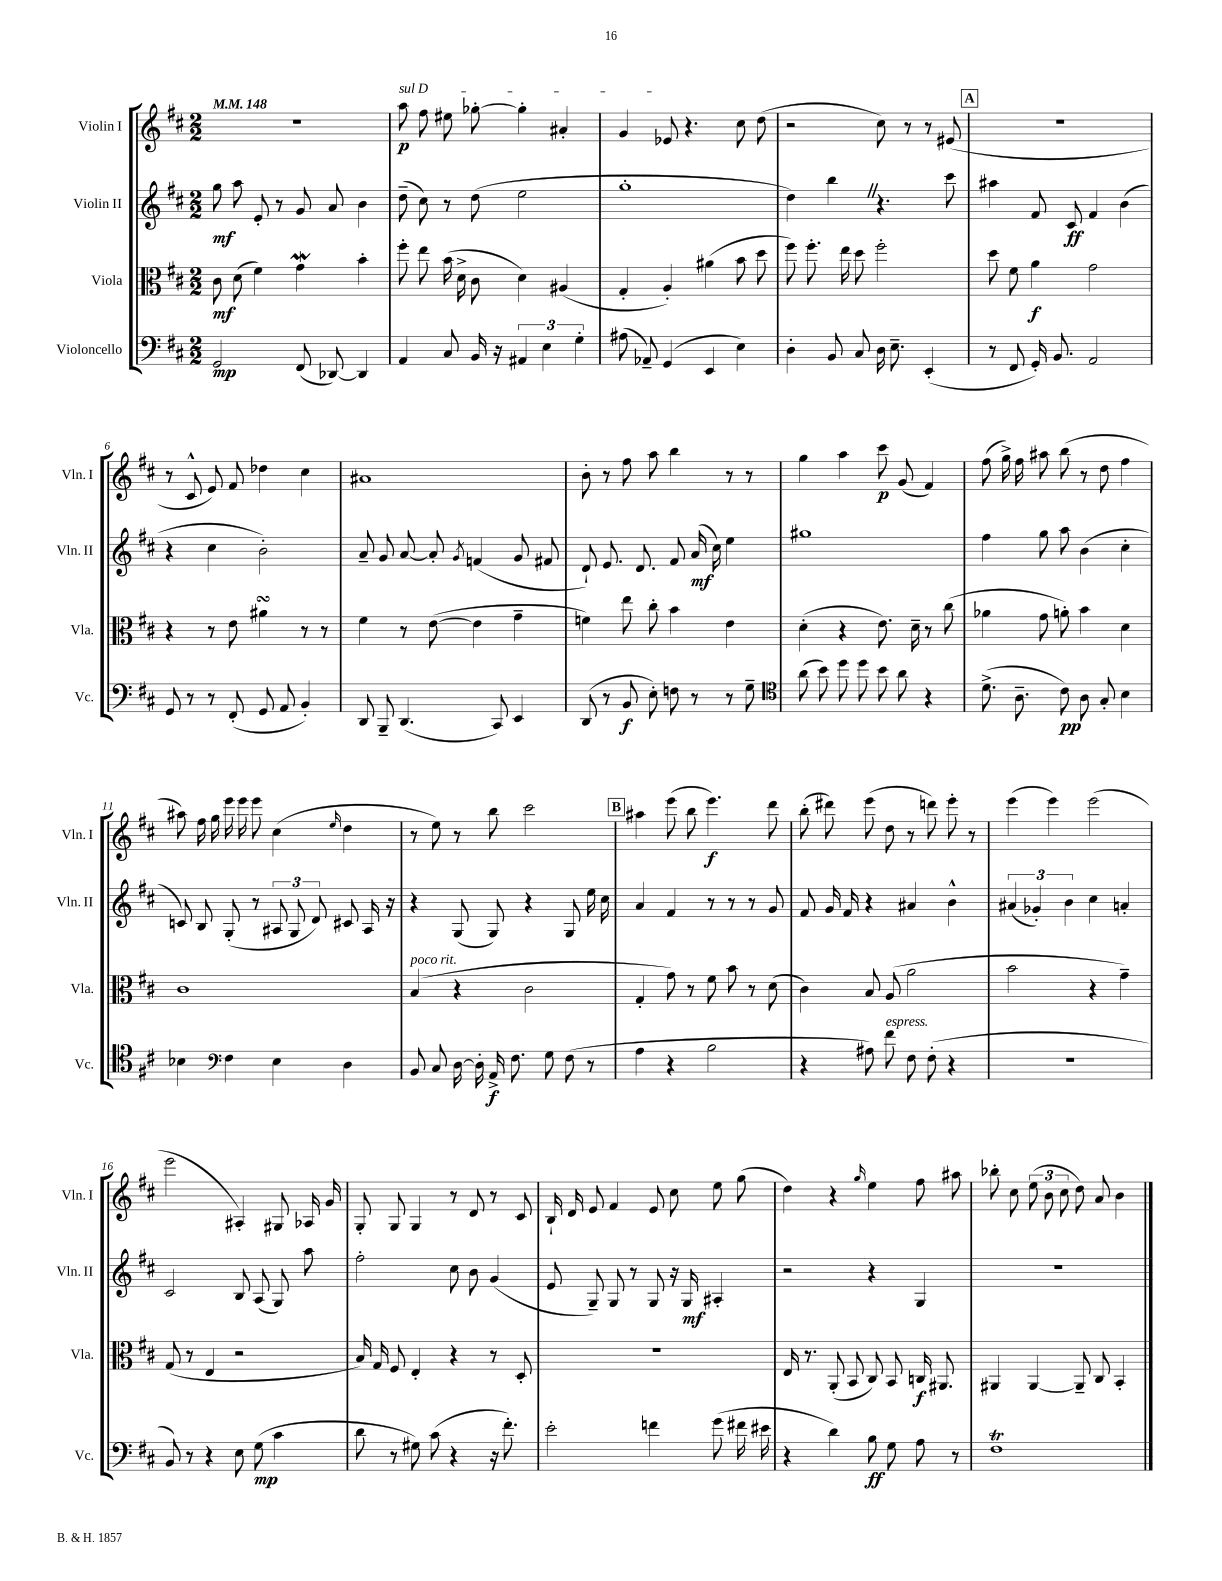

**kern	**dynam	**kern	**dynam	**kern	**dynam	**kern	**dynam
*part4	*part4	*part3	*part3	*part2	*part2	*part1	*part1
*staff4	*staff4	*staff3	*staff3	*staff2	*staff2	*staff1	*staff1
*I"Violoncello	*	*I"Viola	*	*I"Violin II	*	*I"Violin I	*
*I'Vc.	*	*I'Vla.	*	*I'Vln. II	*	*I'Vln. I	*
*clefF4	*	*clefC3	*	*clefG2	*	*clefG2	*
*k[f#c#]	*	*k[f#c#]	*	*k[f#c#]	*	*k[f#c#]	*
*M2/2	*	*M2/2	*	*M2/2	*	*M2/2	*
*MM148	*	*MM148	*	*MM148	*	*MM148	*
=1	=1	=1	=1	=1	=1	=1	=1
2GG/	mp	8c#\	mf	8gg\	mf	1r	.
.	.	(8d\	.	8aa\	.	.	.
.	.	4f#\)	.	8e'/	.	.	.
.	.	.	.	8r	.	.	.
(8FF#/	.	4gw\	.	8g/	.	.	.
[8DD-X/)	.	.	.	8a/	.	.	.
4DD-/]	.	4b'\	.	4b\	.	.	.
=2	=2	=2	=2	=2	=2	=2	=2
!	!	!	!	!	!	!LO:TX:a:i:t=sul D	!
4AA/	.	8ff#'\	.	(8dd~\	.	8aa\	p
.	.	8ee\	.	8cc#\)	.	8ff#\	.
8C#/	.	(16b\	.	8r	.	8ee#X\	.
.	.	16d^\	.	.	.	.	.
16BB/	.	8c#\	.	(8dd\	.	[8gg-X'\	.
16r	.	.	.	.	.	.	.
6AA#X/	.	4d\)	.	2ee\	.	4gg-'\]	.
6E\	.	.	.	.	.	.	.
.	.	(4A#X/	.	.	.	4a#X'/	.
6G'\	.	.	.	.	.	.	.
=3	=3	=3	=3	=3	=3	=3	=3
(8A#X\	.	4G'/	.	1gg'	.	4g/	.
8AA-X~/)	.	.	.	.	.	.	.
(4GG/	.	4A'/)	.	.	.	8e-X/	.
.	.	.	.	.	.	4.r	.
4EE/	.	(4a#X\	.	.	.	.	.
4E\)	.	8b\	.	.	.	8cc#\	.
.	.	8dd\	.	.	.	(8dd\	.
=4	=4	=4	=4	=4	=4	=4	=4
4D'\	.	8ff#\)	.	4dd\)	.	2r	.
.	.	8.ff#'\	.	.	.	.	.
8BB/	.	.	.	4bbZ\	.	.	.
.	.	16ee\	.	.	.	.	.
8C#/	.	8dd\	.	.	.	.	.
16D\	.	2ff#'\	.	4.r	.	8cc#\)	.
8.E~\	.	.	.	.	.	.	.
.	.	.	.	.	.	8r	.
(4EE'/	.	.	.	.	.	8r	.
.	.	.	.	8ccc#\	.	(8e#X/	.
!!LO:REH:place=s1:t=A
=5	=5	=5	=5	=5	=5	=5	=5
8r	.	8dd\	.	4aa#X\	.	1r	.
8FF#/	.	8f#\	.	.	.	.	.
16GG'/)	.	4a\	f	8f#/	.	.	.
8.BB/	.	.	.	.	.	.	.
.	.	.	.	8c#/	ff	.	.
2AA/	.	2g\	.	4f#/	.	.	.
.	.	.	.	(4b\	.	.	.
!!LO:LB:g=z
=6	=6	=6	=6	=6	=6	=6	=6
8GG/	.	4r	.	4r	.	8r	.
8r	.	.	.	.	.	8c#^^/	.
8r	.	8r	.	4cc#\	.	8e/)	.
(8FF#'/	.	8e\	.	.	.	8f#/	.
8GG/	.	4a#XsSsS\	.	2b'\)	.	4dd-X\	.
8AA/	.	.	.	.	.	.	.
4BB'/)	.	8r	.	.	.	4cc#\	.
.	.	8r	.	.	.	.	.
=7	=7	=7	=7	=7	=7	=7	=7
8DD/	.	4f#\	.	8a~/	.	1a#X	.
8BBB~/	.	.	.	8g/	.	.	.
(4.DD/	.	8r	.	[8a/	.	.	.
.	.	([8e\	.	8a'/]	.	.	.
.	.	.	.	8qg/	.	.	.
.	.	4e\]	.	(4fn/	.	.	.
8CC#/)	.	.	.	.	.	.	.
4EE/	.	4g~\	.	8g/	.	.	.
.	.	.	.	8f#X/	.	.	.
=8	=8	=8	=8	=8	=8	=8	=8
(8DD/	.	4fn\)	.	8d`/)	.	8b'\	.
8r	.	.	.	8.e/	.	8r	.
8BB/	f	8ee\	.	.	.	8ff#\	.
.	.	.	.	8.d/	.	.	.
8E'\)	.	8cc#'\	.	.	.	8aa\	.
8Fn\	.	4b\	.	8f#/	.	4bb\	.
8r	.	.	.	(16a/	mf	.	.
.	.	.	.	16cc#\)	.	.	.
8r	.	4e\	.	4ee\	.	8r	.
8G~\	.	.	.	.	.	8r	.
=9	=9	=9	=9	=9	=9	=9	=9
*clefC4	*	*	*	*	*	*	*
(8a\	.	(4d'\	.	1gg#X	.	4gg\	.
8b\)	.	.	.	.	.	.	.
8dd\	.	4r	.	.	.	4aa\	.
8dd\	.	.	.	.	.	.	.
8b\	.	8.e\)	.	.	.	8ccc#\	p
8a\	.	.	.	.	.	(8g/	.
.	.	16d~\	.	.	.	.	.
4r	.	8r	.	.	.	4f#/)	.
.	.	(8cc#\	.	.	.	.	.
=10	=10	=10	=10	=10	=10	=10	=10
(8.d^\	.	4a-X\	.	4ff#\	.	(8ff#\	.
.	.	.	.	.	.	16gg^\)	.
8.A~\	.	.	.	.	.	16ff#\	.
.	.	8g\	.	8gg\	.	8aa#X\	.
8c#\)	pp	8an'\)	.	8aa\	.	(8bb\	.
8A\	.	4b\	.	(4b\	.	8r	.
8G'/	.	.	.	.	.	8dd\	.
4B\	.	4d\	.	4cc#'\	.	4ff#\	.
!!LO:LB:g=z
=11	=11	=11	=11	=11	=11	=11	=11
4B-X\	.	1c#	.	8cn/)	.	8aa#X\)	.
.	.	.	.	8B/	.	16ff#\	.
.	.	.	.	.	.	16gg\	.
*clefF4	*	*	*	*	*	*	*
4F#\	.	.	.	(8G'/	.	16eee\	.
.	.	.	.	.	.	16eee\	.
.	.	.	.	8r	.	8eee\	.
4E\	.	.	.	12A#X/	.	(4cc#\	.
.	.	.	.	12G/	.	.	.
.	.	.	.	12d/)	.	.	.
.	.	.	.	.	.	16qqee/	.
4D\	.	.	.	8c#X/	.	4dd\	.
.	.	.	.	16A#/	.	.	.
.	.	.	.	16r	.	.	.
=12	=12	=12	=12	=12	=12	=12	=12
!	!	!LO:TX:a:i:t=poco rit.	!	!	!	!	!
8BB/	.	(4B/	.	4r	.	8r	.
8C#/	.	.	.	.	.	8ee\)	.
[16D\	.	4r	.	(8G/	.	8r	.
16D'\]	.	.	.	.	.	.	.
16AA^/	f	.	.	8G/)	.	8bb\	.
8.F#\	.	.	.	.	.	.	.
.	.	2c#\	.	4r	.	2ccc#\	.
8G\	.	.	.	.	.	.	.
(8F#\	.	.	.	8G/	.	.	.
8r	.	.	.	16ee\	.	.	.
.	.	.	.	16cc#\	.	.	.
!!LO:REH:place=s1:t=B
=13	=13	=13	=13	=13	=13	=13	=13
4A\	.	4G'/	.	4a/	.	4aa#X\	.
4r	.	8g\)	.	4f#/	.	(8eee\	.
.	.	8r	.	.	.	8bb\	.
2B\	.	8f#\	.	8r	.	4.eee\)	f
.	.	8b\	.	8r	.	.	.
.	.	8r	.	8r	.	.	.
.	.	(8d\	.	8g/	.	8ddd\	.
=14	=14	=14	=14	=14	=14	=14	=14
4r	.	4c#\)	.	8f#/	.	(8bb'\	.
.	.	.	.	16g/	.	8ddd#X\)	.
.	.	.	.	16f#/	.	.	.
8A#X\)	.	8B/	.	4r	.	(8eee\	.
!LO:TX:a:i:t=espress.	!	!	!	!	!	!	!
8f#\	.	(8A/	.	.	.	8dd\	.
8F#\	.	2a\	.	4a#X/	.	8r	.
(8F#'\	.	.	.	.	.	8dddn\)	.
4r	.	.	.	4b^^\	.	8eee'\	.
.	.	.	.	.	.	8r	.
=15	=15	=15	=15	=15	=15	=15	=15
1r	.	2b\	.	(6a#X/	.	(4eee\	.
.	.	.	.	6g-X'/)	.	.	.
.	.	.	.	.	.	4eee\)	.
.	.	.	.	6b\	.	.	.
.	.	4r	.	4cc#\	.	(2eee\	.
.	.	4g~\)	.	4an'/	.	.	.
!!LO:LB:g=z
=16	=16	=16	=16	=16	=16	=16	=16
8BB/)	.	(8G/	.	2c#/	.	2eee\	.
8r	.	8r	.	.	.	.	.
4r	.	4E/	.	.	.	.	.
8E\	.	2r	.	8B/	.	4A#X'/)	.
(8G\	mp	.	.	(8A/	.	.	.
4c#\	.	.	.	8G/)	.	8G#X/	.
.	.	.	.	8aa\	.	16A-X/	.
.	.	.	.	.	.	16g/	.
=17	=17	=17	=17	=17	=17	=17	=17
8d\	.	16B/)	.	2ff#'\	.	8G'/	.
.	.	16G/	.	.	.	.	.
8r	.	8F#/	.	.	.	8G/	.
8G#X\)	.	4E'/	.	.	.	4G/	.
(8c#\	.	.	.	.	.	.	.
4r	.	4r	.	8cc#\	.	8r	.
.	.	.	.	8b\	.	8d/	.
16r	.	8r	.	(4g/	.	8r	.
8.f#'\)	.	.	.	.	.	.	.
.	.	8D'/	.	.	.	8c#/	.
=18	=18	=18	=18	=18	=18	=18	=18
2e'\	.	1r	.	8e/	.	16B`/	.
.	.	.	.	.	.	16d/	.
.	.	.	.	8G~/)	.	8e/	.
.	.	.	.	8G/	.	4f#/	.
.	.	.	.	8r	.	.	.
4fn\	.	.	.	8G/	.	8e/	.
.	.	.	.	16r	.	8cc#\	.
.	.	.	.	16G/	mf	.	.
(8g\	.	.	.	4A#X'/	.	8ee\	.
16f#X\	.	.	.	.	.	(8gg\	.
16e#X\	.	.	.	.	.	.	.
=19	=19	=19	=19	=19	=19	=19	=19
4r	.	16E/	.	2r	.	4dd\)	.
.	.	8.r	.	.	.	.	.
4d\)	.	(8AA'/	.	.	.	4r	.
.	.	8BB/	.	.	.	.	.
.	.	.	.	.	.	16qqgg/	.
8B\	ff	8C#/)	.	4r	.	4ee\	.
8G\	.	8BB/	.	.	.	.	.
8A\	.	16Cn/	f	4G/	.	8ff#\	.
.	.	8.AA#X/	.	.	.	.	.
8r	.	.	.	.	.	8aa#X\	.
=20	=20	=20	=20	=20	=20	=20	=20
1F#t	.	4AA#X/	.	1r	.	8bb-X'\	.
.	.	.	.	.	.	8cc#\	.
.	.	[4AA#/	.	.	.	(12ee\	.
.	.	.	.	.	.	12b\	.
.	.	.	.	.	.	12cc#\	.
.	.	8AA#~/]	.	.	.	8dd\)	.
.	.	8C#/	.	.	.	8a/	.
.	.	4BB'/	.	.	.	4b\	.
==	==	==	==	==	==	==	==
*-	*-	*-	*-	*-	*-	*-	*-
